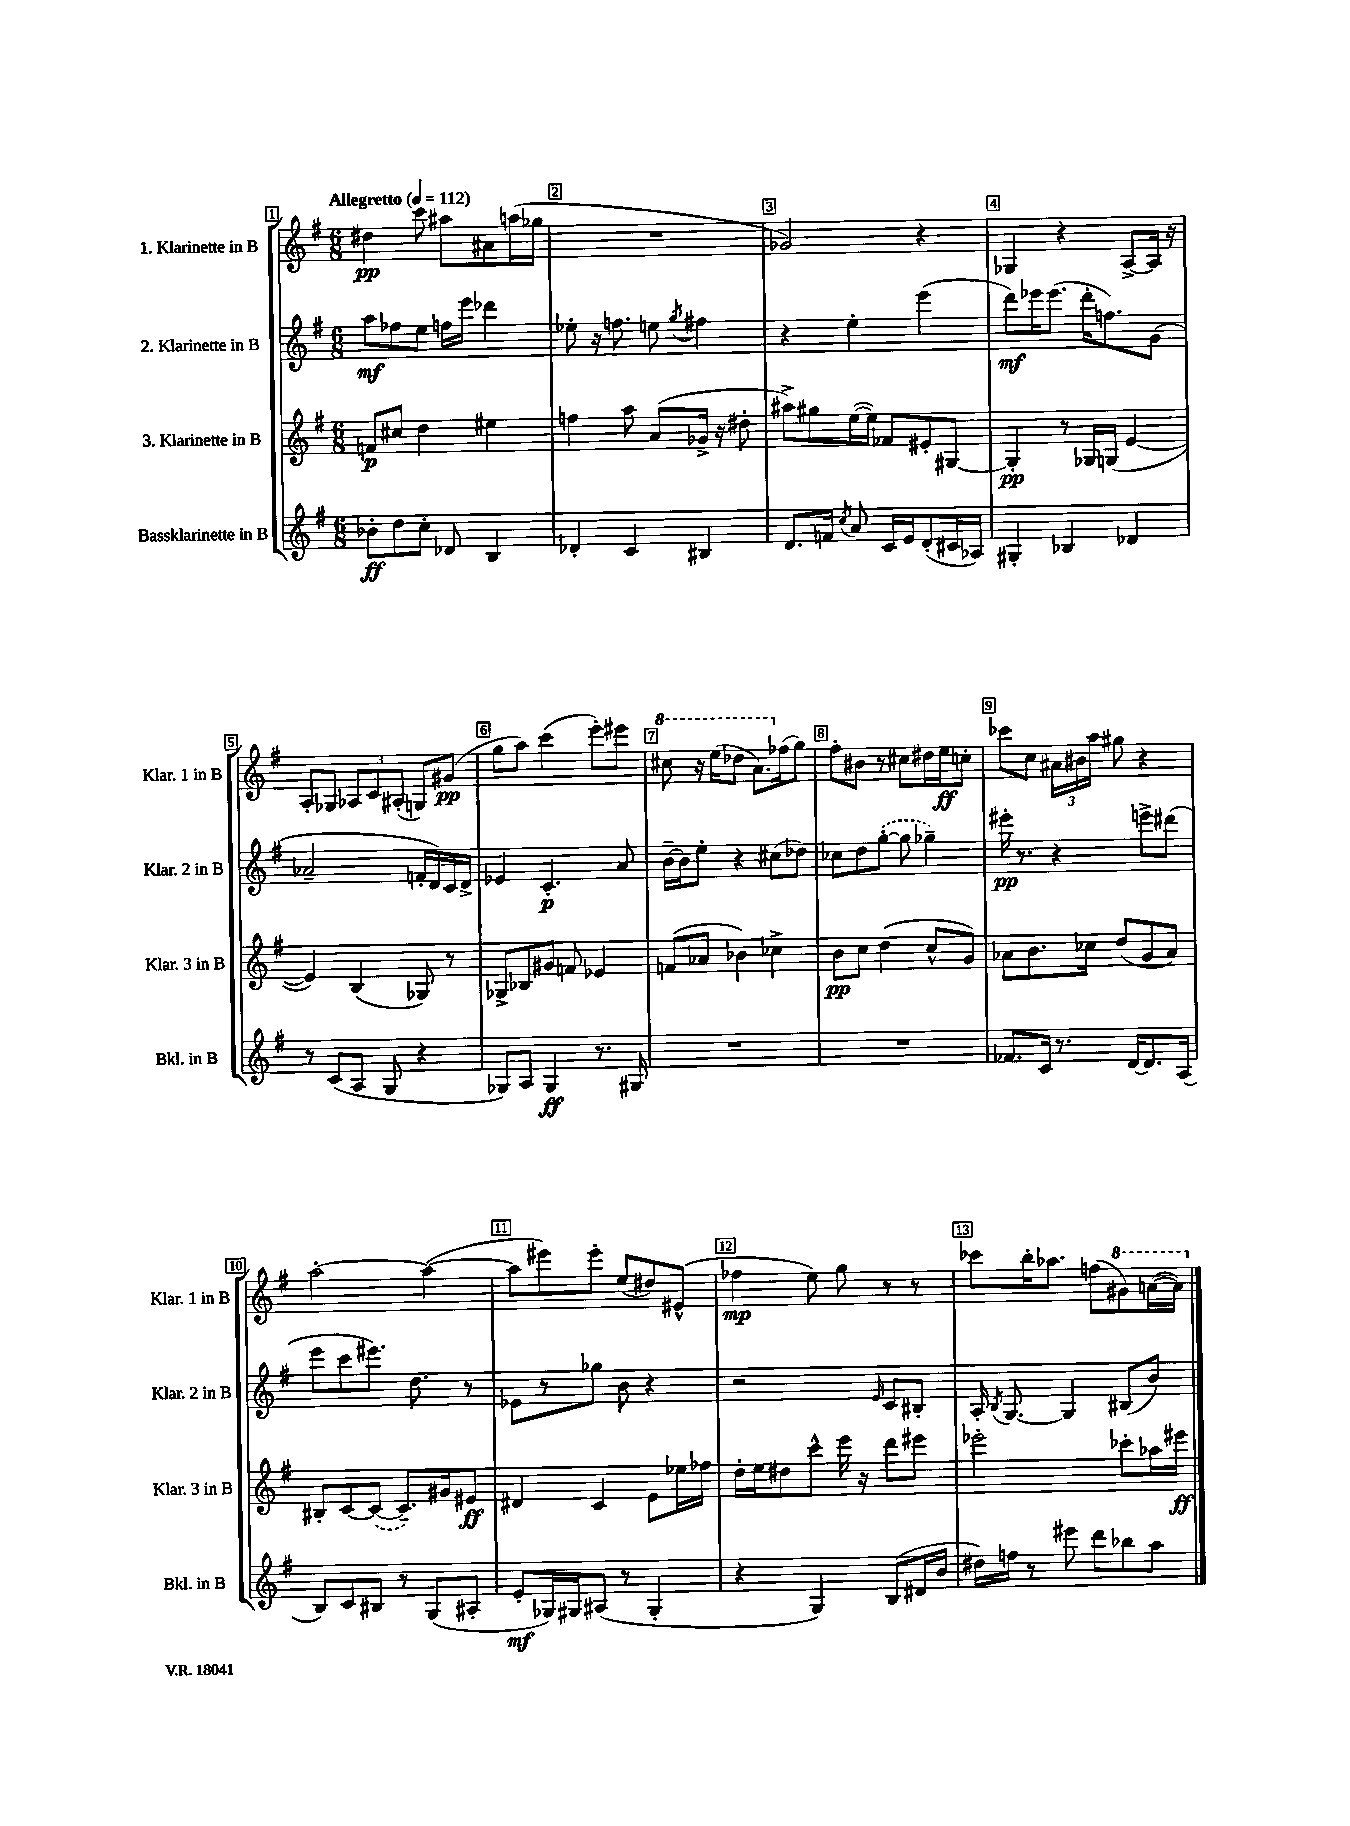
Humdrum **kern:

**kern	**kern	**kern	**kern
*staff4	*staff3	*staff2	*staff1
*clefG2	*clefG2	*clefG2	*clefG2
*k[f#]	*k[f#]	*k[f#]	*k[f#]
*M6/8	*M6/8	*M6/8	*M6/8
*MM112	*MM112	*MM112	*MM112
8b-'\L	8f/L	8aa\L	4dd#\
8dd\	8cc#/J	8ff-\	.
8cc'\J	4dd\	8ee\J	8ccc\
8d-/	.	16ff\LL	8aa#\L
.	.	16eee\JJ	.
4B/	4ee#\	4ddd-\	8a#\
.	.	.	(16aa\L
.	.	.	16gg-\JJ
=	=	=	=
4d-'/	4ff\	8ee-'\	2.r
.	.	16r	.
.	.	8.ff\	.
4c/	8aa\	.	.
.	(8a/L	8ee\	.
.	.	8qgg/	.
4B#/	16g-^/Jk	4ff#\	.
.	16r	.	.
.	8dd#'\	.	.
=	=	=	=
8.d/L	8aa#^\L)	4r	2g-/)
.	8gg#\	.	.
16f/Jk	.	.	.
8qcc/	.	.	.
8a/	([16ee\L	4ee'\	.
.	16ee\]JJ)	.	.
16c/LL	8f-/L	.	.
16e/J	.	.	.
(8d'/	8e#'/	(4eee\	4r
16c#/L	[8G#/J	.	.
16A-/JJ)	.	.	.
=	=	=	=
4G#'/	4G#'/]	8ddd\L)	4G-/
.	.	16eee-\K	.
.	.	(8.eee-\J	.
4B-/	8r	.	4r
.	16G-/LL	16ddd'\LK	.
.	(16G/JJ	8.ff\)	.
4d-/	[4e/	.	[8A^/L
.	.	(8g\J	16A/]Jk
.	.	.	16r
=	=	=	=
8r	4e/])	2a-~/	8A'/L
(8c/L	.	.	8G-/J
8A/J	(4B/	.	12A-/L
.	.	.	12c/
8G/	.	.	.
.	.	.	(12A#'/J
4r	8G-/)	16f'/LL	8G/L)
.	.	16d/)	.
.	8r	16c/	(8g#/J
.	.	16d^/JJ	.
=	=	=	=
8G-/L)	8G-^/L	4e-/	8gg\L
8A/J	8B-/	.	8aa\J)
4G-/	8g#/J	4.c'/	(4ccc\
.	8f/	.	.
8.r	4e-/	.	8eee'\L)
.	.	8a/	8eee#\J
16G#/	.	.	.
=	=	=	=
2.r	(8f/L	[16b~\LL	8ccc#\
.	.	16b\]J	.
.	8a-/J	8ee'\J	16r
.	.	.	(16eee\LK
.	4b-\)	4r	8ddd-\J
.	.	.	8.aa\L)
.	4cc-^\	(8cc#\L	.
.	.	.	(16ff-\k
.	.	8dd-\J)	8gg\J)
=	=	=	=
2.r	8b\L	8cc-\L	8ff#'\L
.	8cc\J	8dd\	8b#\J
.	(4dd\	([8gg'\J	8r
.	.	8gg\]	8cc#\L
.	8cc^^/L	4gg-~\)	16dd#\L
.	.	.	16ee\J
.	8g/J)	.	8cc'\J
=	=	=	=
8.f-/L	8a-\L	16eee#'\	8ccc-\L
.	.	8.r	.
.	8.b\	.	8cc\J
16c/Jk	.	.	.
8.r	.	4r	24a#\LL
.	.	.	24b#\
.	16cc-\Jk	.	.
.	.	.	24aa\JJ
.	(8dd/L	.	8gg#\
[16d/LK	.	.	.
8.d/]	8g/	8eee^\L	4r
.	8a-/J)	(8ddd#\J	.
(16A/Jk	.	.	.
=	=	=	=
8B/L)	8B#'/L	8eee\L	[2aa'\
8c/	[8c/	8ccc\	.
8B#/J	(8c/_J	8.eee#\J)	.
8r	8.c~/]L)	.	.
.	.	8.dd\	.
(8G/L	.	.	(4aa\_
.	16g#/k	.	.
8A#'/J	8e#/J	8r	.
=	=	=	=
8e'/L	4d#/	8e-\L	8aa\]L
16G-/L)	.	8r	8eee#\)
16G#/J	.	.	.
(8A#/J	4c/	8gg-\J	8eee#'\J
8r	.	8b\	(8ee/L
4G#'/	8e\L	4r	8dd#/)
.	16ee-\L	.	(8e#^^/J
.	16ff-\JJ	.	.
=	=	=	=
4r	16dd'\LL	2r	4ff-\
.	16ee\J	.	.
.	8dd#\	.	.
4G/)	8ccc^^\J	.	8ee\)
.	16eee\	.	8gg\
.	16r	.	.
.	.	16qqe/	.
(8B/L	8ddd\L	8c/L	8r
16d#/L	8eee#\J	8B#'/J	8r
16b/JJ	.	.	.
=	=	=	=
16dd#\LL)	2eee-'\	16A'/	8ccc-\L
.	.	8qB/	.
16ff\JJ	.	[8.G/	.
8r	.	.	16bb'\K
.	.	.	8.aa-\J
8eee#\	.	4G/]	.
8ddd\L	.	.	(8ff\L
8bb-\	8ccc-'\L	(8B#/L	8gg#\)
8aa\J	16aa-\L	8b/J)	([16aa\L
.	16eee#\JJ	.	16aa\]JJ)
==	==	==	==
*-	*-	*-	*-
